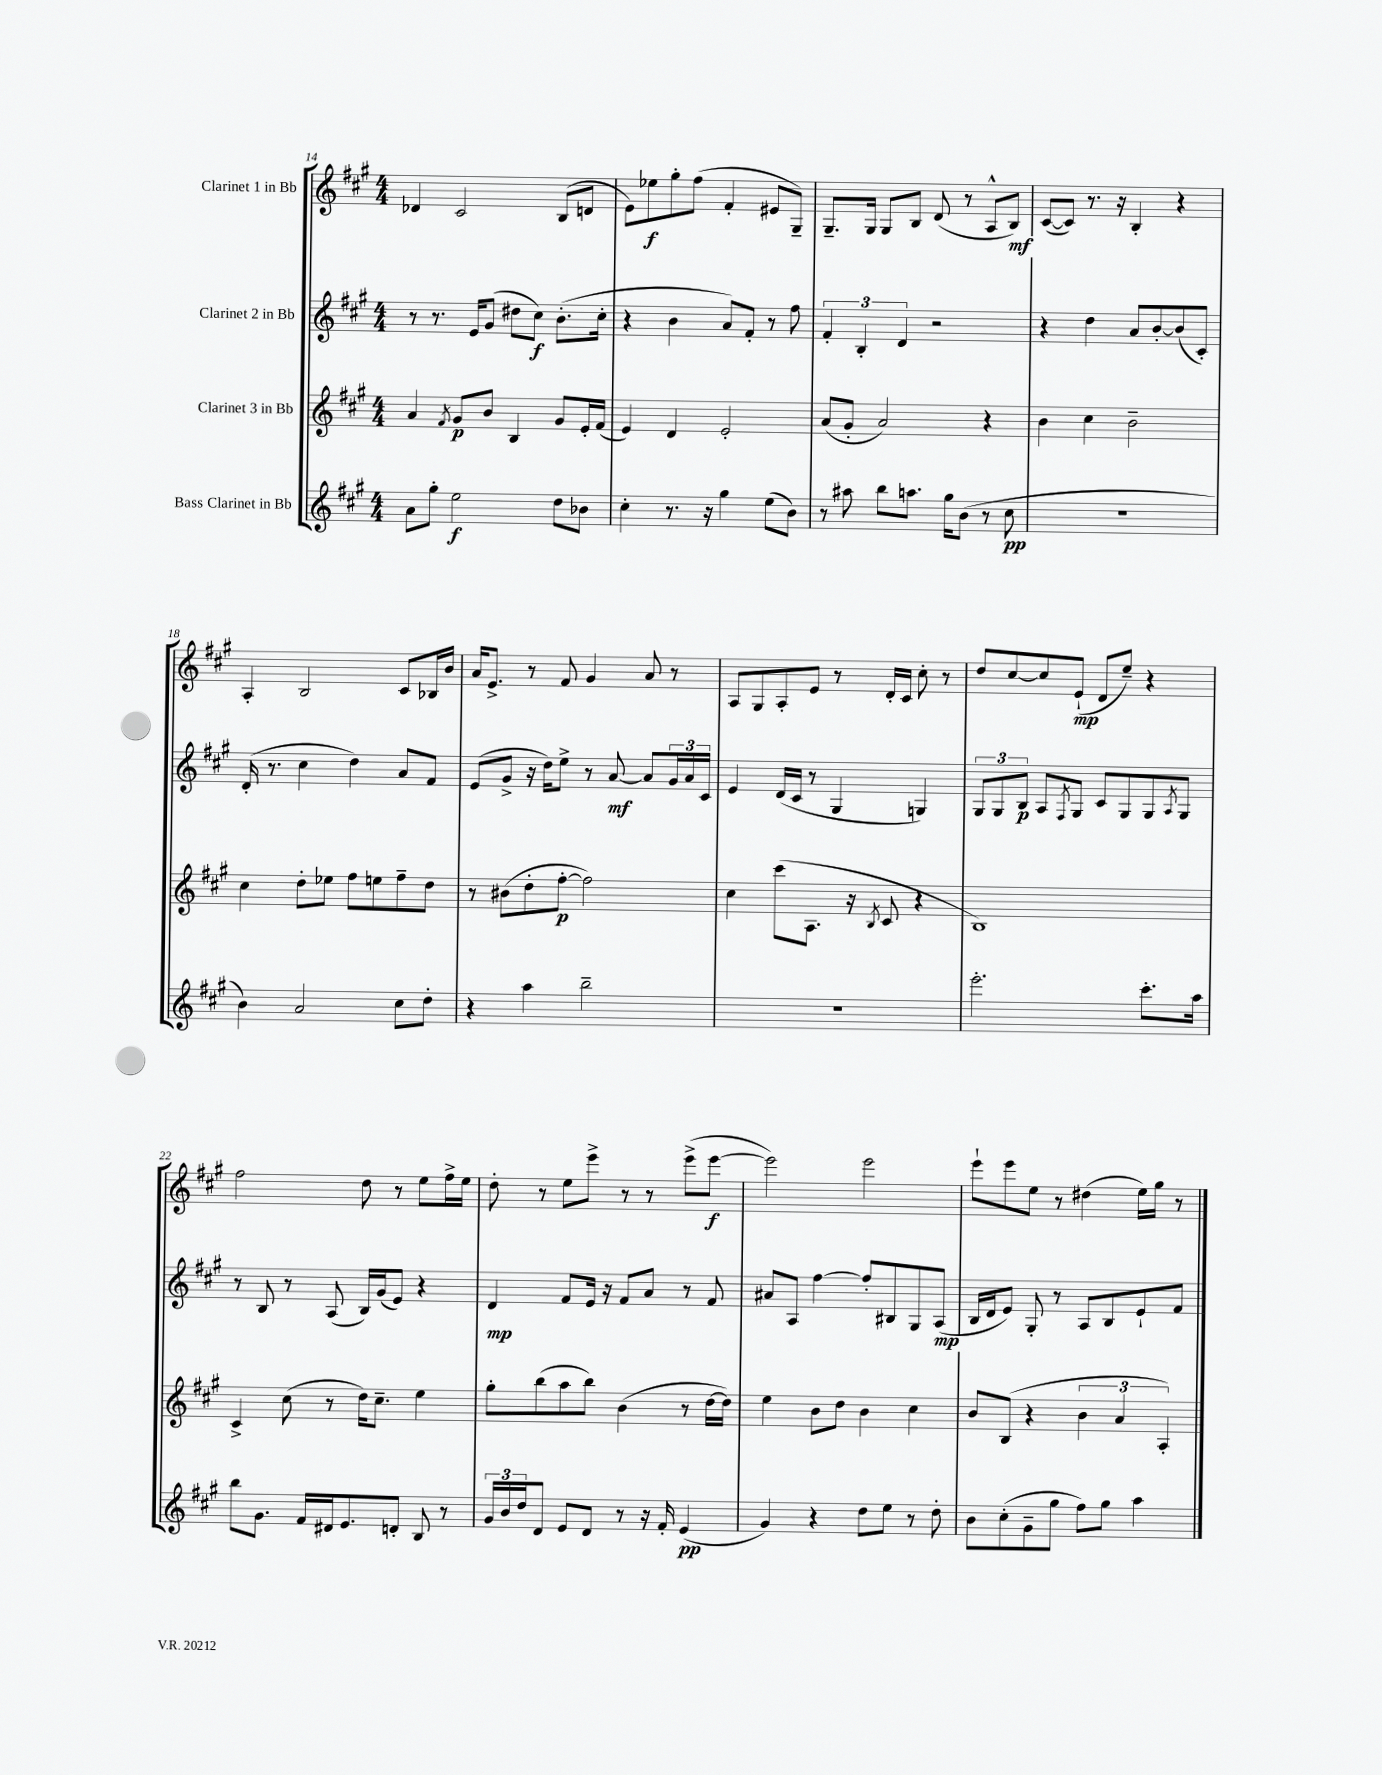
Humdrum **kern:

**kern	**kern	**kern	**kern
*staff4	*staff3	*staff2	*staff1
*clefG2	*clefG2	*clefG2	*clefG2
*k[f#c#g#]	*k[f#c#g#]	*k[f#c#g#]	*k[f#c#g#]
*M4/4	*M4/4	*M4/4	*M4/4
8a\L	4a/	8r	4d-/
8gg#'\J	.	8.r	.
.	8qf#/	.	.
2ee\	8g#/L	.	2c#/
.	.	16e/LK	.
.	8b/J	(8g#/J	.
.	4B/	8dd#\L	.
.	.	8cc#\J)	.
8dd\L	8g#/L	(8.b'\L	(8B/L
8b-\J	16e'/L	.	8d/J
.	(16f#/JJ	16cc#'\Jk	.
=	=	=	=
4cc#'\	4e/)	4r	8e\L)
.	.	.	8ee-\
8.r	4d/	4b\	8gg#'\
.	.	.	(8ff#\J
16r	.	.	.
4gg#\	2e'/	8a/L)	4f#'/
.	.	8f#'/J	.
(8ee\L	.	8r	8e#/L
8b\J)	.	8ff#\	8G#~/J)
=	=	=	=
8r	(8a/L	6f#'/	8.G#~/L
8aa#\	8g#'/J	.	.
.	.	6B'/	.
.	.	.	16G#/Jk
8bb\L	2a/)	.	8G#/L
.	.	6d/	.
8.aa\J	.	.	8B/J
.	.	2r	(8d/
16gg#\LK	.	.	.
(8b\J	.	.	8r
8r	4r	.	8A^^/L
8cc#\	.	.	8B/J)
=	=	=	=
1r	4b\	4r	([8c#/L
.	.	.	8c#/]J)
.	4cc#\	4dd\	8.r
.	.	.	16r
.	2b~\	8a/L	4B'/
.	.	[8b'/	.
.	.	(8b/]	4r
.	.	8c#'/J)	.
=	=	=	=
4b\)	4cc#\	(16d'/	4A'/
.	.	8.r	.
2a/	8dd'\L	4cc#\	2B/
.	8ee-\J	.	.
.	8ff#\L	4dd\)	.
.	8ee\	.	.
8cc#\L	8ff#~\	8a/L	8c#/L
8dd'\J	8dd\J	8f#/J	16B-/L
.	.	.	16b/JJ
=	=	=	=
4r	8r	(8e/L	16a/LK
.	.	.	8.e^/J
.	(8b#\L	8g#^/J	.
4aa\	8dd'\	16r	8r
.	.	16dd\LK)	.
.	[8ff#'\J	8ee^\J	8f#/
2bb~\	2ff#\])	8r	4g#/
.	.	[8a/	.
.	.	8a/]L	8a/
.	.	24g#/L	8r
.	.	24a/	.
.	.	24c#/JJ	.
=	=	=	=
1r	4cc#\	4e/	8A/L
.	.	.	8G#/
.	(8ccc#\L	(16d/LL	8A'/
.	.	16c#/JJ	.
.	8.A\J	8r	8e/J
.	.	4G#/	8r
.	16r	.	.
.	8qB/	.	.
.	8c#/	.	16d'/LL
.	.	.	16c#/JJ
.	4r	4G/)	8cc#'\
.	.	.	8r
=	=	=	=
2.eee'\	1B)	12G#/L	8dd/L
.	.	12G#/	.
.	.	.	[8cc#/
.	.	12B/J	.
.	.	8A/L	8cc#/]
.	.	8qF#/	.
.	.	8G#/J	(8e`/J
.	.	8c#/L	8d/L
.	.	8G#/	8ee~/J)
8.ccc#'\L	.	8G#/	4r
.	.	8qA/	.
.	.	8G#/J	.
16aa\Jk	.	.	.
=	=	=	=
8bb\L	4c#^/	8r	2ff#\
8.g#\J	.	8B/	.
.	(8cc#\	8r	.
16f#/LL	.	.	.
16d#/J	8r	(8A/	.
8.e/	.	.	.
.	16dd\LK)	16B/LL)	8dd\
.	8.cc#~\J	(16g#/J	.
8d'/J	.	8e/J)	8r
8B/	4ee\	4r	8ee\L
8r	.	.	16ff#^\L
.	.	.	16ee\JJ
=	=	=	=
24g#/LL	8gg#'\L	4d/	8dd'\
24b/	.	.	.
24dd/J	.	.	.
8d/J	(8bb\	.	8r
8e/L	8aa\	8f#/L	8ee\L
8d/J	8bb\J)	16e/Jk	8eee^\J
.	.	16r	.
8r	(4b\	8f#/L	8r
16r	.	8a/J	8r
16f#'/	.	.	.
(4e/	8r	8r	(8eee^\L
.	[16dd\LL	8f#/	[8eee\J
.	16dd\]JJ)	.	.
=	=	=	=
4g#/)	4ee\	8a#/L	2eee\])
.	.	8A/J	.
4r	8b\L	[4ff#\	.
.	8dd\J	.	.
8dd\L	4b\	8ff#'/]L	2eee\
8ee\J	.	8B#/	.
8r	4cc#\	8G#/	.
8dd'\	.	(8A/J	.
=	=	=	=
8b\L	8b/L	16B/LL	8eee`\L
.	.	16d/J	.
(8cc#'\	(8B/J	8e/J)	8eee\
8g#~\	4r	8G#'/	8ee\J
8gg#\J	.	8r	8r
8ff#\L)	6b\	8A/L	(4dd#\
8gg#\J	.	8B/	.
.	6a/	.	.
4aa\	.	8e`/	16ee\LL)
.	.	.	16gg#\JJ
.	6A'/)	.	.
.	.	8f#/J	8r
==	==	==	==
*-	*-	*-	*-
